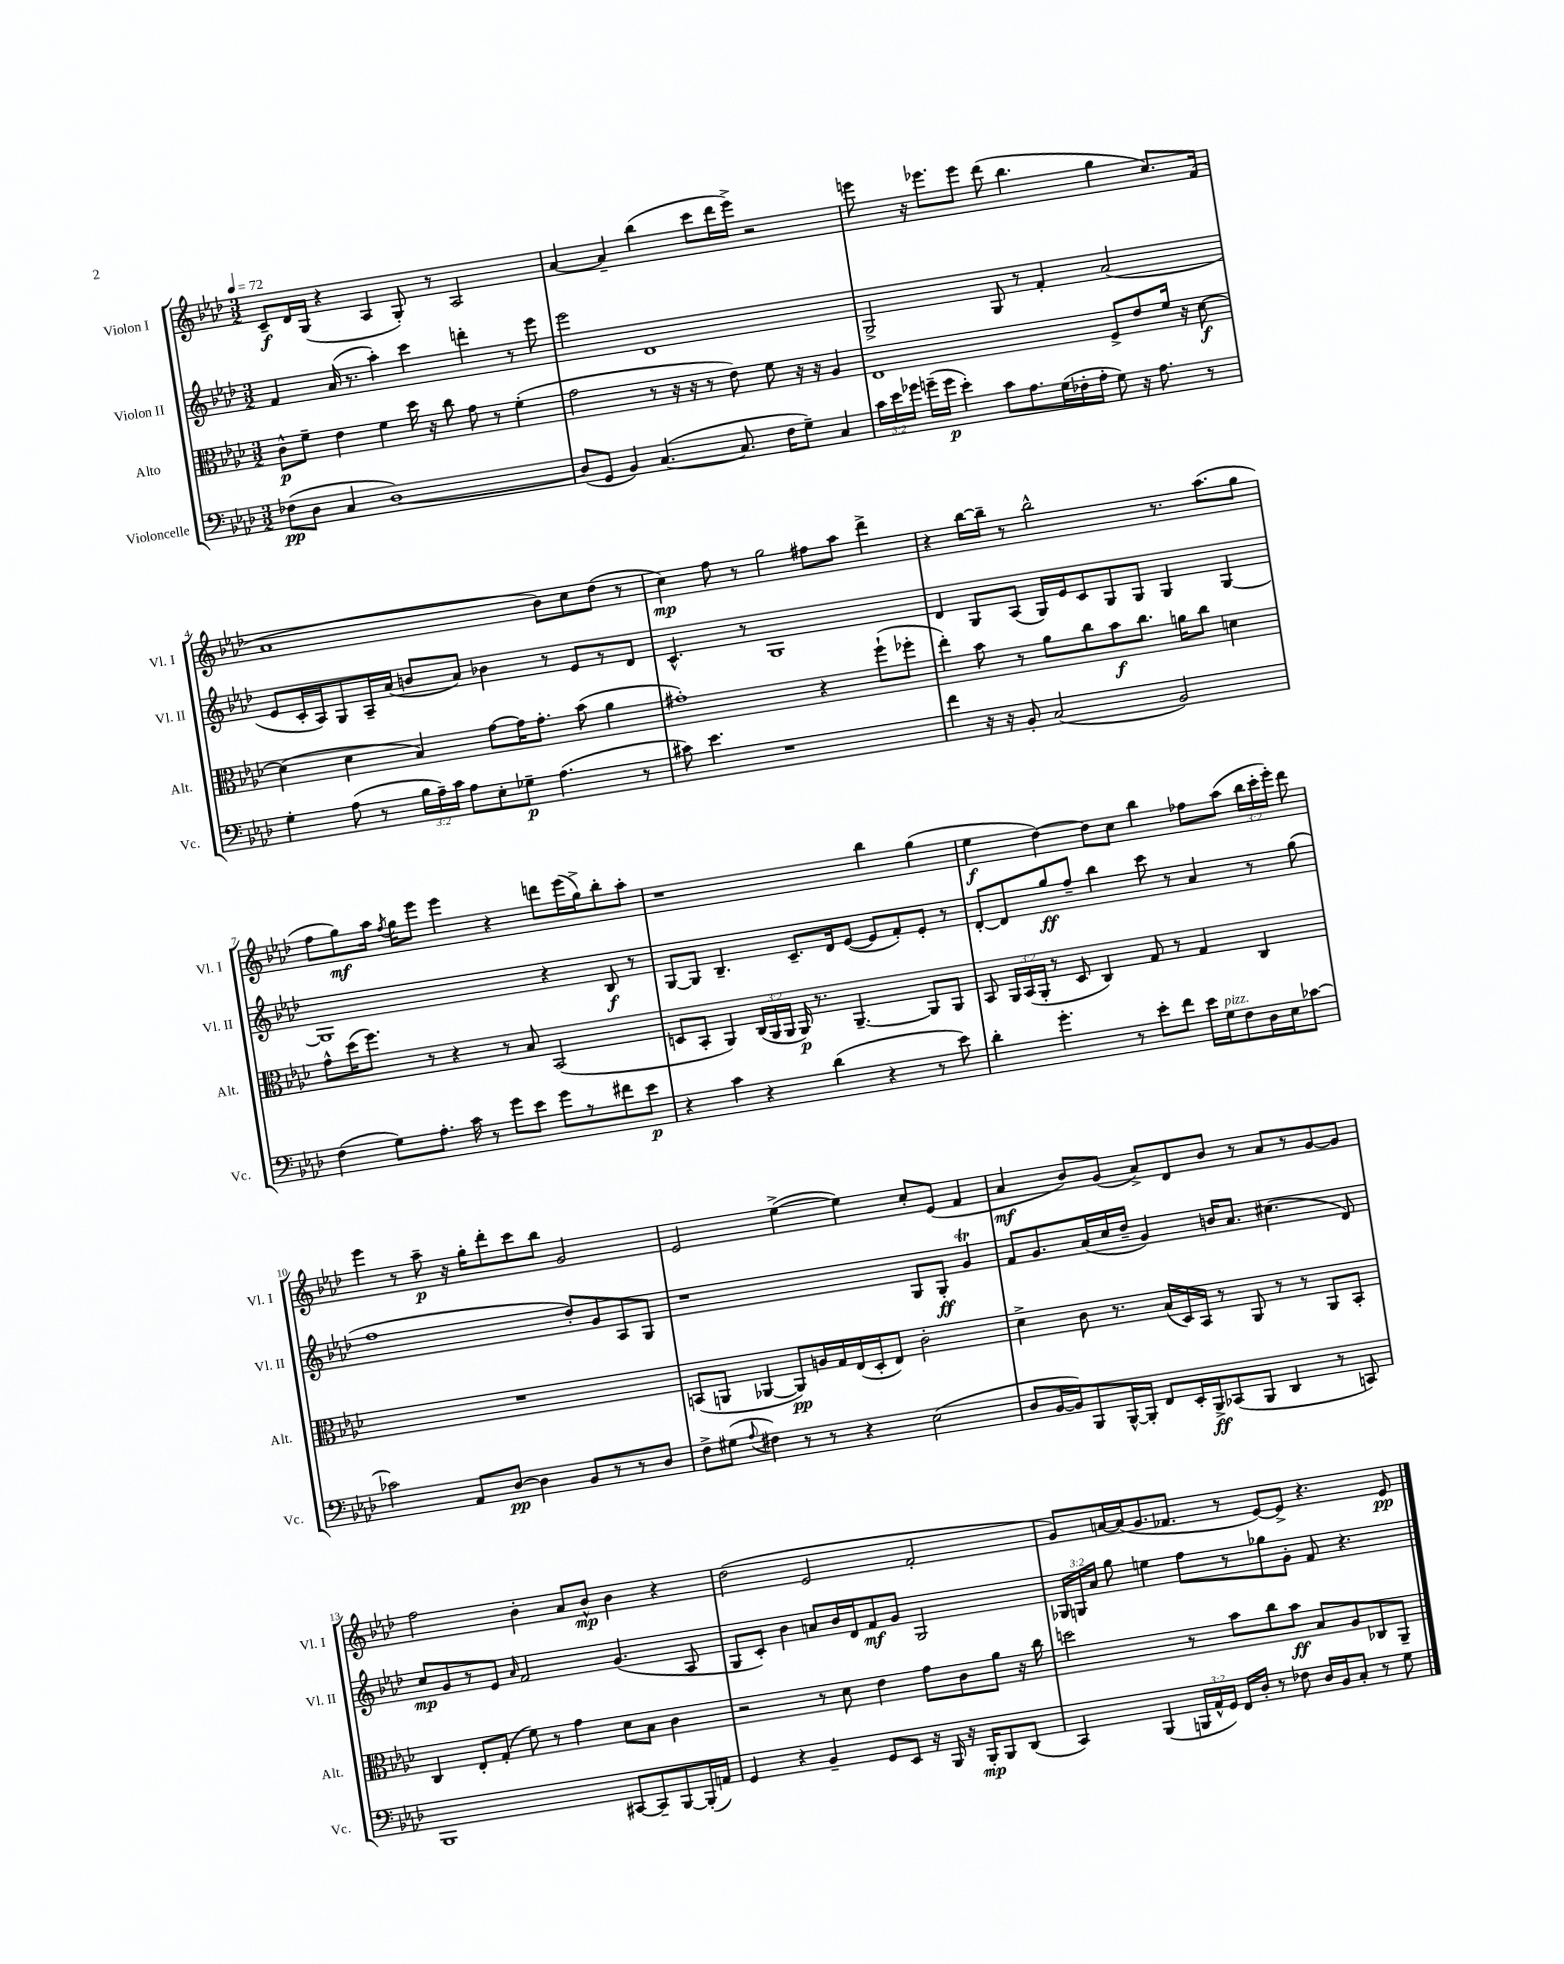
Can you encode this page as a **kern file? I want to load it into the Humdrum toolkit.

**kern	**dynam	**kern	**dynam	**kern	**dynam	**kern	**dynam
*part4	*part4	*part3	*part3	*part2	*part2	*part1	*part1
*staff4	*staff4	*staff3	*staff3	*staff2	*staff2	*staff1	*staff1
*I"Violoncelle	*	*I"Alto	*	*I"Violon II	*	*I"Violon I	*
*I'Vc.	*	*I'Alt.	*	*I'Vl. II	*	*I'Vl. I	*
*clefF4	*	*clefC3	*	*clefG2	*	*clefG2	*
*k[b-e-a-d-]	*	*k[b-e-a-d-]	*	*k[b-e-a-d-]	*	*k[b-e-a-d-]	*
*M3/2	*	*M3/2	*	*M3/2	*	*M3/2	*
*MM72	*	*MM72	*	*MM72	*	*MM72	*
=1	=1	=1	=1	=1	=1	=1	=1
(8F-X\L	pp	8c^^\L	p	4f/	.	8c~/L	f
8D-\J	.	8f~\J	.	.	.	16d-/L	.
.	.	.	.	.	.	(16G/JJ	.
4C/	.	4e-\	.	(16a-/	.	4r	.
.	.	.	.	8.r	.	.	.
[1D-)	.	4f\	.	4aa-'\)	.	4A-/	.
.	.	16dd-\	.	4ccc\	.	8G'/)	.
.	.	16r	.	.	.	.	.
.	.	8cc\	.	.	.	8r	.
.	.	8g\	.	4dddn'\	.	2A-/	.
.	.	8r	.	.	.	.	.
.	.	(4f'\	.	8r	.	.	.
.	.	.	.	8eee-\	.	.	.
=2	=2	=2	=2	=2	=2	=2	=2
(8D-/L]	.	2g\	.	2eee-\	.	[4a-/	.
8GG/J	.	.	.	.	.	.	.
4BB-/)	.	.	.	.	.	4a-~/]	.
([4.C/	.	8r	.	1d-	.	(4bb-\	.
.	.	16r	.	.	.	.	.
.	.	16r	.	.	.	.	.
.	.	8r	.	.	.	8ccc\L	.
8.C/]	.	8e-\)	.	.	.	16ddd-\L	.
.	.	.	.	.	.	16eee-^\JJ)	.
.	.	8f\	.	.	.	2r	.
16F\KL	.	.	.	.	.	.	.
8G~\J)	.	16r	.	.	.	.	.
.	.	16r	.	.	.	.	.
4C/	.	4A-/	.	.	.	.	.
=3	=3	=3	=3	=3	=3	=3	=3
24c\LL	.	1E-	.	2G^/	.	8eeen\	.
24e-\	.	.	.	.	.	.	.
24g-X\JJ	.	.	.	.	.	.	.
(16gn~\LL	.	.	.	.	.	16r	.
16g\JJ	p	.	.	.	.	8.eee-X\L	.
4e-'\)	.	.	.	.	.	.	.
.	.	.	.	.	.	8eee-\J	.
8c\L	.	.	.	8G/	.	(8ddd-\	.
8.A-\	.	.	.	8r	.	4.bb-\	.
.	.	.	.	4f'/	.	.	.
(16G\L	.	.	.	.	.	.	.
16F-X'\	.	.	.	.	.	.	.
16A-'\JJ	.	.	.	.	.	.	.
8G\)	.	8F^/L	.	(2a-/	.	4gg\	.
16r	.	8e-/	.	.	.	.	.
8.A-\	.	.	.	.	.	.	.
.	.	16f/Jk	.	.	.	8.cc/L)	.
.	.	16r	.	.	.	.	.
8r	.	[8d-\	f	.	.	.	.
.	.	.	.	.	.	(16f/Jk	.
!!LO:LB:g=z
=4	=4	=4	=4	=4	=4	=4	=4
4G'\	.	(4d-\]	.	8e-/L	.	1a-	.
.	.	.	.	16c'/L	.	.	.
.	.	.	.	16A-/J)	.	.	.
(8A-\	.	4d-\	.	8G/	.	.	.
8r	.	.	.	16A-~/L	.	.	.
.	.	.	.	(16a-/JJ	.	.	.
24B-\LL	.	4B-/)	.	8bn/L	.	.	.
24A-~\)	.	.	.	.	.	.	.
24c\JJ	.	.	.	.	.	.	.
8A-\L	.	.	.	8a-/J)	.	.	.
8E-'\	.	[8g\L	.	4b-X\	.	.	.
8G-X~\J	p	16g\K]	.	.	.	.	.
.	.	8.g'\J	.	.	.	.	.
(4.A-\	.	.	.	8r	.	8b-\L)	.
.	.	(8b-\	.	8e-/L	.	8cc\	.
.	.	4a-\	.	8r	.	(8dd-\J	.
8r	.	.	.	8d-/J	.	8r	.
=5	=5	=5	=5	=5	=5	=5	=5
8c#X\)	.	1g#X')	.	4.c^^/	.	4cc\)	mp
4.e-\	.	.	.	.	.	.	.
.	.	.	.	.	.	8ff\	.
.	.	.	.	8r	.	8r	.
1r	.	.	.	1G	.	2gg\	.
.	.	4r	.	.	.	8ff#X\L	.
.	.	.	.	.	.	8aa-\J	.
.	.	(8ff`\L	.	.	.	4ddd-^\	.
.	.	8ff-X'\J	.	.	.	.	.
=6	=6	=6	=6	=6	=6	=6	=6
4f\	.	4ee-'\)	.	4d-/	.	4r	.
16r	.	8b-\	.	8G/L	.	[16bb-\LL	.
16r	.	.	.	.	.	16bb-~\JJ]	.
8BB-'/	.	8r	.	(8A-/J	.	8r	.
(2C/	.	8a-\L	.	16G/LL)	.	2bb-^^\	.
.	.	.	.	16e-/J	.	.	.
.	.	8cc\	.	8c/	.	.	.
.	.	8b-\	f	8G/	.	.	.
.	.	8.cc\J	.	8G/J	.	.	.
2BB-/)	.	.	.	4G/	.	8.r	.
.	.	16an\KL	.	.	.	.	.
.	.	8cc\J	.	.	.	.	.
.	.	.	.	.	.	(8.aa-\L	.
.	.	4dn\	.	[4G/	.	.	.
.	.	.	.	.	.	8gg\J	.
!!LO:LB:g=z
=7	=7	=7	=7	=7	=7	=7	=7
(4F\	.	8g^^\L	.	1G]	.	8ff\L	.
.	.	(16dd-\K	.	.	.	8gg\)	mf
.	.	8.ff\J)	.	.	.	.	.
8G\L)	.	.	.	.	.	16aa-\Jk	.
.	.	.	.	.	.	8qff/	.
.	.	.	.	.	.	16gg\KL	.
8.A-'\J	.	8r	.	.	.	8eee-\J	.
.	.	4r	.	.	.	4eee-\	.
16c\	.	.	.	.	.	.	.
8r	.	.	.	.	.	.	.
8g\L	.	8r	.	.	.	4r	.
8e-\J	.	8B-/	.	.	.	.	.
8g\L	.	(2BB-/	.	4r	.	8dddn\L	.
8r	.	.	.	.	.	(16eee-\L	.
.	.	.	.	.	.	16gg^\J)	.
8f#X\	.	.	.	8B-/	f	8bb-'\	.
8e-\J	p	.	.	8r	.	8aa-'\J	.
=8	=8	=8	=8	=8	=8	=8	=8
4r	.	8Dn/L	.	[8G/L	.	1r	.
.	.	8BB-'/J	.	8G/J]	.	.	.
4c\	.	4AA-/)	.	4.B-~/	.	.	.
4r	.	(24C/LL	.	.	.	.	.
.	.	24AA-/	.	.	.	.	.
.	.	24AA-/JJ	.	.	.	.	.
.	.	16AA-/)	p	8.c~/L	.	.	.
.	.	8.r	.	.	.	.	.
(4d-\	.	.	.	.	.	.	.
.	.	.	.	16d-/k	.	.	.
.	.	[4.AA-~/	.	([8e-/J	.	.	.
4r	.	.	.	8e-/L]	.	4bb-\	.
.	.	.	.	8f'/)	.	.	.
8r	.	8AA-/L]	.	8e-'/J	.	(4gg\	.
8e-\)	.	8AA-/J	.	8r	.	.	.
=9	=9	=9	=9	=9	=9	=9	=9
4d-'\	.	8BB-/	.	[8d-'/L	.	4ee-\	f
.	.	24AA-/LL	.	8d-/]	.	.	.
.	.	(24BB-/	.	.	.	.	.
.	.	24AA-'/JJ	.	.	.	.	.
4.g'\	.	8r	.	8gg/	ff	[4dd-\)	.
.	.	8D-/	.	8ff~/J	.	.	.
.	.	4C/)	.	4bb-\	.	8dd-\L]	.
8r	.	.	.	.	.	8cc\J	.
8e-'\L	.	8G/	.	8ccc\	.	4bb-\	.
8f\J	.	8r	.	8r	.	.	.
16e-\LL	.	4G/	.	4a-/	.	8ff-X\L	.
!LO:TX:a:i:t=pizz.	!	!	!	!	!	!	!
16G\J	.	.	.	.	.	.	.
8F\	.	.	.	.	.	(8aa-\J	.
16D-\L	.	4C/	.	8r	.	24bb-\LL	.
.	.	.	.	.	.	24ccc'\	.
16E-\J	.	.	.	.	.	.	.
.	.	.	.	.	.	24eee-'\JJ)	.
[8c-X\J	.	.	.	(8gg\	.	8ddd-\	.
!!LO:LB:g=z
=10	=10	=10	=10	=10	=10	=10	=10
2c-X\]	.	1.r	.	1ff	.	4eee-\	.
.	.	.	.	.	.	8r	.
.	.	.	.	.	.	8aa-~\	p
8AA-/L	.	.	.	.	.	16r	.
.	.	.	.	.	.	16gg'\KL	.
[8D-/J	pp	.	.	.	.	8ddd-'\	.
4D-\]	.	.	.	.	.	8ccc\	.
.	.	.	.	.	.	8bb-\J	.
8BB-/L	.	.	.	8dd-'/L)	.	2g/	.
8r	.	.	.	8g/	.	.	.
8r	.	.	.	8A-/	.	.	.
8D-/J	.	.	.	8G/J	.	.	.
=11	=11	=11	=11	=11	=11	=11	=11
8F^\L	.	(8BBn/L	.	1r	.	2e-/	.
(8G#X\J	.	8AAn/J	.	.	.	.	.
8qqA-/	.	.	.	.	.	.	.
4F#X\)	.	[4AA-X/	.	.	.	.	.
8r	.	8AA-/L])	pp	.	.	([4ee-^\	.
8r	.	16An/L	.	.	.	.	.
.	.	16G/	.	.	.	.	.
4r	.	(16E-/	.	.	.	4ee-\])	.
.	.	16D-'/J	.	.	.	.	.
.	.	8E-/J)	.	.	.	.	.
(2E-\	.	2c'\	.	8G/L	.	8cc'/L	.
.	.	.	.	8G'/J	ff	(8e-/J	.
.	.	.	.	4gt/	.	4f/	.
=12	=12	=12	=12	=12	=12	=12	=12
8D-/L	.	4d-^\	.	8f/L	.	4a-/	mf
[16BB-/L	.	.	.	8.g/	.	.	.
16BB-/J])	.	.	.	.	.	.	.
8BBB-/	.	8c\	.	.	.	8b-/L)	.
.	.	.	.	(16a-/L	.	.	.
[16BBB-^^/L	.	8.r	.	16cc/	.	(8g/J	.
16BBB-'/JJ]	.	.	.	16dd-~/JJ	.	.	.
8FF/L	.	.	.	4g/)	.	8a-^/L)	.
.	.	(16B-/LL	.	.	.	.	.
16EE-'/L	.	16D-/)	.	.	.	8d-/	.
16BBB-^/J	ff	16BB-/JJ	.	.	.	.	.
(8CC-X/	.	8r	.	16bn/KL	.	8b-/J	.
.	.	.	.	8.a-/J	.	.	.
8BBB-/J	.	8AA-/	.	.	.	8r	.
4DD-/	.	8r	.	(4.cc#X\	.	8a-/L	.
.	.	8r	.	.	.	8r	.
8r	.	8AA-/L	.	.	.	[8g/	.
8CCn/)	.	8BB-'/J	.	8d-/)	.	8g/J]	.
!!LO:LB:g=z
=13	=13	=13	=13	=13	=13	=13	=13
1BBB-	.	4C/	.	8cc/L	mp	2ff\	.
.	.	.	.	8g/	.	.	.
.	.	8E-'/L	.	8r	.	.	.
.	.	(8G'/J	.	8e-/J	.	.	.
.	.	.	.	16qqa-/	.	.	.
.	.	8f\)	.	2f/	.	4b-'\	.
.	.	8r	.	.	.	.	.
.	.	4g\	.	.	.	8a-/L	.
.	.	.	.	.	.	8b-^^/J	mp
[8CC#X/L	.	8d-\L	.	(4.g/	.	4b-\	.
8CC#~/]	.	8B-\J	.	.	.	.	.
[8BBB-/	.	4c\	.	.	.	4r	.
(16BBB-'/L]	.	.	.	8A-/	.	.	.
16AAn/JJ)	.	.	.	.	.	.	.
=14	=14	=14	=14	=14	=14	=14	=14
4GG/	.	2r	.	8G/L	.	(2dd-\	.
.	.	.	.	8c'/J)	.	.	.
4r	.	.	.	4b-\	.	.	.
4BB-~/	.	8r	.	8an/L	.	2e-/	.
.	.	8d-\	.	16b-/L	.	.	.
.	.	.	.	16d-/J	.	.	.
8GG/L	.	4e-\	.	8f/	mf	.	.
8EE-/J	.	.	.	8g/J	.	.	.
16r	.	8g\L	.	2G/	.	2f'/	.
16BBB-/	.	.	.	.	.	.	.
16r	.	8c\	.	.	.	.	.
16BBB-'/KL	mp	.	.	.	.	.	.
8BBB-/	.	8a-\J	.	.	.	.	.
(8DD-/J	.	16r	.	.	.	.	.
.	.	16cc\	.	.	.	.	.
=15	=15	=15	=15	=15	=15	=15	=15
4CC/)	.	2ddn\	.	24G-X/LL	.	8g/L)	.
.	.	.	.	24Gn/	.	.	.
.	.	.	.	24a-/JJ	.	.	.
.	.	.	.	8gg\	.	[16an/L	.
.	.	.	.	.	.	(16a/J]	.
(4BBB-/	.	.	.	4een\	.	8.g/	.
.	.	.	.	.	.	8.f-X/J	.
24BBBn/LL	.	8r	.	8ff\L	.	.	.
24AA-^^/	.	.	.	.	.	.	.
24GG/JJ)	.	.	.	.	.	.	.
16FF/LL	.	8b-\L	.	8r	.	8r	.
16D-'/JJ	.	.	.	.	.	.	.
8r	.	8cc\	.	8gg-X\	.	[8e-/L)	.
8F-X\	.	8b-\J	ff	8g'\J	.	8e-^/J]	.
16D-/LL	.	8B-/L	.	8f/	.	4.r	.
16BB-/J	.	.	.	.	.	.	.
8C'/J	.	8A-/	.	4.r	.	.	.
8r	.	8C-X/	.	.	.	.	.
8G\	.	8AA-~/J	.	.	.	8e-/	pp
==	==	==	==	==	==	==	==
*-	*-	*-	*-	*-	*-	*-	*-
